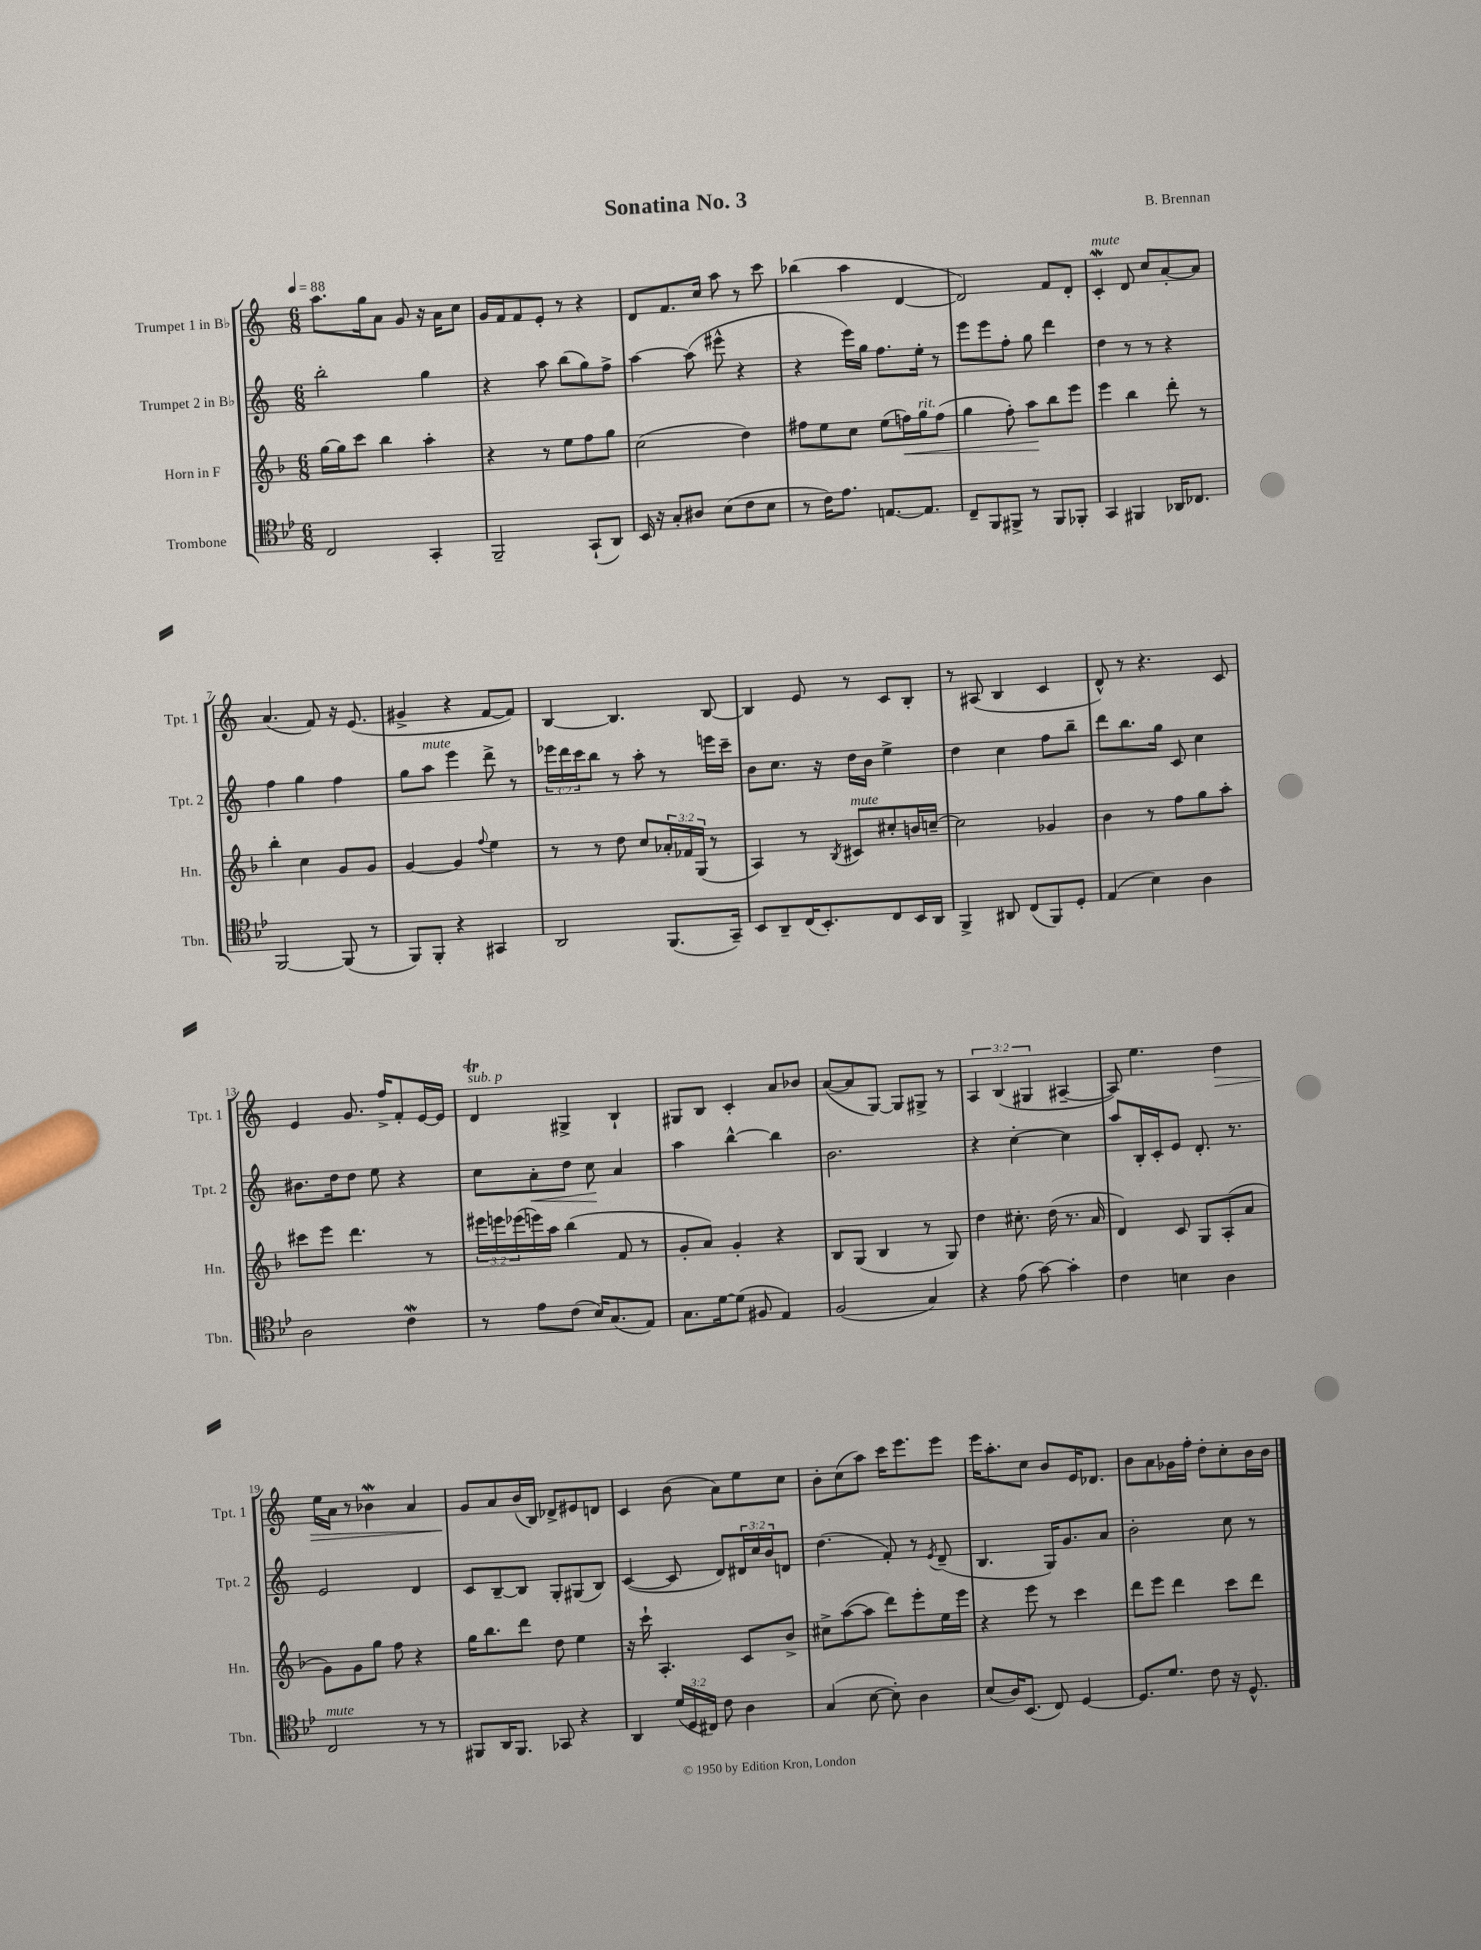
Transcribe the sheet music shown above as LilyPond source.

\header { title = "Sonatina No. 3" composer = "B. Brennan" }
<<
\new StaffGroup <<
\new Staff = "s0" \with { instrumentName = "Trumpet 1 in Bb" shortInstrumentName = "Tpt. 1" } {
    \clef treble \key c \major \numericTimeSignature \time 6/8 \override Staff.TupletNumber.text = #tuplet-number::calc-fraction-text \tempo 4 = 88
    a''8. g''16 a'8 g'8 r16 a'16 c''8 |
    g'16 f'16 f'8 e'8-. r8 r4 |
    d'8 f'8. c''16 a''8 r8 c'''8 |
    bes''4( a''4 d'4~ |
    d'2) f'8 d'8-. |
    c'4-.\mordent^\markup { \italic "mute" } d'8 c''8 a'8~-. a'8 |
    a'4.( f'8) r16 e'8.( |
    gis'4-> r4 f'8~ f'8) |
    b4~ b4. b8~ |
    b4 e'8 r8 c'8 b8-. |
    r8 ais8( b4 c'4 |
    d'8-^) r8 r4. c'8 |
    e'4 g'8. f''16-> f'8-. e'16~ e'16 |
    d'4\trill^\markup { \italic "sub. p" } gis4-> b4-! |
    gis8 b8 c'4-. a'8 bes'8 |
    a'8~( a'8 g8~) g8 gis8-> r8 |
    \tuplet 3/2 { a4 b4( gis4 } ais4~-- |
    ais8) e''4. d''4\> |
    e''16 a'16 r8 bes'4\mordent a'4 |
    g'8\! a'8 b'16( b16) des'8-> eis'8 d'8 |
    c'4 b'8( a'8) e''8 c''8 |
    b'8-. c''8( a''8) c'''16 e'''8. e'''8 |
    e'''16 a''8.-. c''8 b'8 e'16 des'8. |
    b'8 a'8 ges'16 f''16-. d''8-. c''8-. b'16 b'16 \bar "|." |
}
\new Staff = "s1" \with { instrumentName = "Trumpet 2 in Bb" shortInstrumentName = "Tpt. 2" } {
    \clef treble \key c \major \numericTimeSignature \time 6/8 \override Staff.TupletNumber.text = #tuplet-number::calc-fraction-text
    b''2-. g''4 |
    r4 a''8 b''8( g''8) f''8-> |
    a''4~ a''8( eis'''8-^ r4 |
    r4 e'''16) g''16 f''8. e''16-. r8 |
    e'''8 e'''8 f''8-. g''8 d'''4 |
    d''4 r8 r8 r4 |
    f''4 g''4 f''4 |
    g''8 a''8^\markup { \italic "mute" } e'''4 d'''8-> r8 |
    \tuplet 3/2 { ees'''16 d'''16 c'''16 } b''8 r8 a''8-. r8 e'''16 c'''16-- |
    b'8 c''8. r16 d''16 b'16 e''4-> |
    d''4 c''4 f''8 b''8-- |
    d'''8 b''8. g''16 c'8 c''4 |
    bis'8. d''16 d''8 e''8 r4 |
    c''8 a'8-.\< d''8 c''8\! a'4 |
    a''4 b''4~-^ b''4 |
    b'2. |
    r4 c''4~-. c''4 |
    a''8 b16-. c'16-. e'8 d'8.-. r8. |
    e'2 d'4 |
    c'8 b8~-- b8 g8-. gis8( b8) |
    c'4~( c'8 d'8) \tuplet 3/2 { dis'16 c''16 b'16 } d'8 |
    d''4.( f'8-.) r8 \acciaccatura { e'8 } d'8--( |
    b4. g16) g'8. a'8 |
    b'2-. c''8 r8 \bar "|." |
}
\new Staff = "s2" \with { instrumentName = "Horn in F" shortInstrumentName = "Hn." } {
    \clef treble \key f \major \numericTimeSignature \time 6/8 \override Staff.TupletNumber.text = #tuplet-number::calc-fraction-text
    g''16~ g''16 c'''8 bes''4 a''4-. |
    r4 r8 e''8 f''8 g''8 |
    c''2( d''4) |
    fis''8 e''8 c''8 e''8( f''16\<) g''16^\markup { \italic "rit." } f''8( |
    g''4 f''8-.) a''8\! bes''8 e'''8 |
    e'''4 bes''4 d'''8-. r8 |
    bes''4-. c''4 g'8 g'8 |
    g'4~ g'4 \appoggiatura { f''8 } e''4 |
    r8 r8 d''8 c''8 \tuplet 3/2 { aes'16-. fes'16 g16( } r8 |
    a4) r8 \acciaccatura { bes8 } cis'8^\markup { \italic "mute" } cis''8-. b'16 c''16~-- |
    c''2 ges'4 |
    bes'4 r8 f''8 g''8 a''8-. |
    cis'''8 e'''8 d'''4. r8 |
    \tuplet 3/2 { eis'''16 e'''16 ees'''16( } e'''16) a''16 bes''4( f'8 r8 |
    g'8-. a'8) g'4-. r4 |
    bes8 g8( bes4 r8 g8) |
    d''4 cis''8.-. d''16( r8. a'16 |
    d'4) c'8 g8 a8-.( a'8 |
    g'8) g'8 g''8 f''8 r4 |
    g''16 bes''8. d'''8 d''8 e''4 |
    r16 c'''16-! a4.-. c'8 bes'8-> |
    cis''8-> a''8~( a''8 d'''8) e'''8-. e''16 e'''16 |
    r4 e'''8 r8 c'''4 |
    d'''8 e'''8 d'''4 c'''8 d'''8 \bar "|." |
}
\new Staff = "s3" \with { instrumentName = "Trombone" shortInstrumentName = "Tbn." } {
    \clef tenor \key bes \major \numericTimeSignature \time 6/8 \override Staff.TupletNumber.text = #tuplet-number::calc-fraction-text
    c2 g,4-. |
    f,2-- g,8-!( a,8) |
    bes,16 r16 g8-. ais8 bes8( c'8 bes8 |
    r8 c'16) ees'8. e8.~ e8. |
    c8-- f,8 fis,8-> r8 fis,8 fes,8-. |
    g,4 fis,4 aes,16 ces8. |
    f,2~ f,8( r8 |
    f,8) f,8-. r4 gis,4 |
    a,2 f,8.( g,16--) |
    bes,8 a,8-- c16( bes,8.-.) c8 bes,16 a,16 |
    f,4-> ais,8 c8( f,8) d8-. |
    ees4( bes4) a4 |
    a2 c'4\mordent |
    r8 ees'8 c'8( bes16) g8.( ees8) |
    g8. d'16~ d'8( fis8 ees4) |
    f2( g4) |
    r4 ees'8( g'8~) g'4-. |
    c'4 b4 a4 |
    c2^\markup { \italic "mute" } r8 r8 |
    fis,8 a,16 fis,8. ges,8 r4 |
    a,4 \tuplet 3/2 { d'16( d16 cis16) } c'8 a4 |
    g4( bes8~ bes8-.) a4 |
    bes8( a16) bes,8.( c8) d4~ |
    d8. d'8. c'8 r16 d8.-^ \bar "|." |
}
>>
>>
